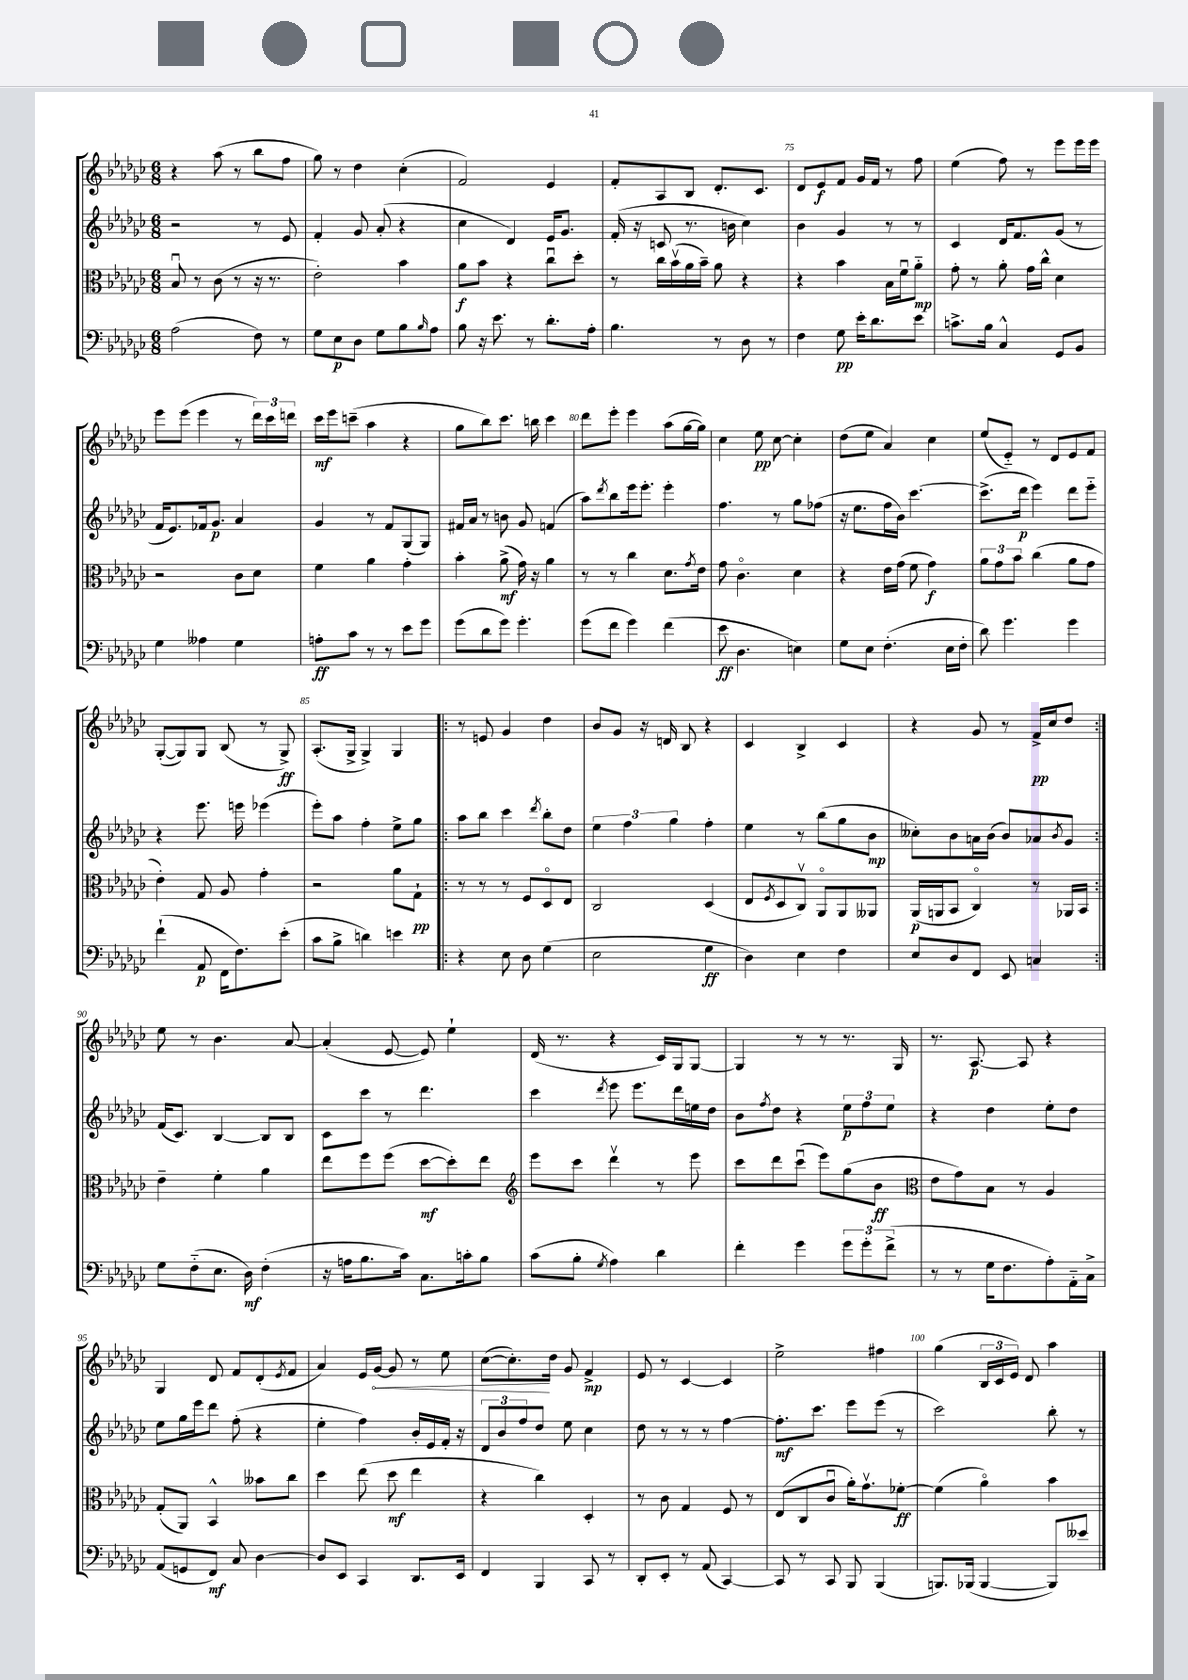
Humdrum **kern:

**kern	**kern	**kern	**kern
*staff4	*staff3	*staff2	*staff1
*clefF4	*clefC3	*clefG2	*clefG2
*k[b-e-a-d-g-c-]	*k[b-e-a-d-g-c-]	*k[b-e-a-d-g-c-]	*k[b-e-a-d-g-c-]
*M6/8	*M6/8	*M6/8	*M6/8
(2A-	8B-u	2r	4r
.	8r	.	.
.	(8c-	.	(8aa-
.	8r	.	8r
8F)	16r	8r	8bb-
.	8.r	.	.
8r	.	8e-	8ff
=	=	=	=
8G-	2e-')	4f'	8gg-)
8E-	.	.	8r
8D-	.	8g-	4dd-
8G-	.	(8a-'	.
8B-	4b-	4r	(4cc-'
16qqB-	.	.	.
8A-	.	.	.
=	=	=	=
8B-	8a-	4cc-	2f)
16r	8b-	.	.
8.e-	.	.	.
.	4r	4d-)	.
8r	.	.	.
8.d-'	8cc-u	16e-	4e-
.	.	8.g-	.
.	8dd-'	.	.
16A-'	.	.	.
=	=	=	=
4.B-	8r	(16f'	8f'
.	.	16r	.
.	16cc-	8c	8A-
.	(16b-v	.	.
.	16a-	8.r	8B-
.	16b-~)	.	.
8r	8a-	.	8.d-'
.	.	16b	.
8D-	4r	4cc-)	.
.	.	.	8.c-
8r	.	.	.
=	=	=	=
4F	4r	4b-	8d-
.	.	.	8e-
8G-	4b-	4g-	8f
16e-'	.	.	16g-
8.d-	.	.	16f
.	16B-	8r	8r
.	16fu	.	.
8e-	8a-'~	8r	8ff
=	=	=	=
8.c^	8g-'	4c-	(4ee-
.	8r	.	.
16B-	.	.	.
4C-^^	8a-'	16d-	8ff)
.	.	8.f	.
.	16g-	.	8r
.	16cc-^^	.	.
8GG-	4d-	(8g-	8eee-
8BB-	.	8r	16eee-
.	.	.	16eee-
=	=	=	=
4G-	2r	16f	8eee-
.	.	8.e-)	.
.	.	.	(8eee-
4A--	.	16f-	4eee-
.	.	8.g-	.
4G-	8c-	4a-	8r
.	8d-	.	24ddd-)
.	.	.	24ccc-
.	.	.	24ddd
=	=	=	=
8A'	4f	4g-	16ccc-
.	.	.	16eee-
8c-	.	.	(8ccc~
8r	4a-	8r	4aa-
8r	.	8f	.
8e-	4g-'	(8G-	4r
8g-	.	8G-)	.
=	=	=	=
(8g-	4b-'	16f#	8gg-
.	.	16a-	.
8d-	.	8r	8bb-)
8g-)	(8a-^	8b	8.ccc-
4.g-'	16g-)	8g-	.
.	16r	.	16bb
.	4a-	(4f	4ccc-
=	=	=	=
(8g-	8r	8aa-)	8ddd-
.	.	8qddd-	.
8f	8r	8bb-	8eee-'
4g-)	4cc-	16eee-	4eee-
.	.	8.eee-'	.
(4f	8.d-	4eee-'	(8aa-
.	.	.	[16gg-
.	8qg-	.	.
.	16e-	.	16gg-])
=	=	=	=
8e-	8g-	4.ff	4cc-
4.D-	4.c-o	.	.
.	.	.	8ee-
.	.	8r	[8cc-
4E)	4d-	8gg-	4cc-']
.	.	(8ff-	.
=	=	=	=
8G-	4r	16r	(8dd-
.	.	8.ee-	.
8E-	.	.	8ee-
(4.F'	16e-	16ff	4a-)
.	(16g-	16b-)	.
.	8f	[4.ccc-	.
.	4g-)	.	4cc-
16E-	.	.	.
16F'	.	.	.
=	=	=	=
8d-)	12a-	(8.ccc-^]	(8ee-
.	12g-	.	.
4.g-	.	.	8e-'~)
.	12b-	.	.
.	.	16ddd-	.
.	(4cc-	4eee-)	8r
.	.	.	8d-
4g-	8a-	8ddd-	8e-
.	8g-	8eee-'~	8f
=	=	=	=
(4f`	4e-')	4r	([8G-'
.	.	.	8G-])
8AA-	8G-	8.eee-	8G-
16FF	8A-	.	(8B-
8.F)	.	16eee	.
.	4g-'	(4eee-	8r
(8e-'	.	.	8G-^)
=	=	=	=
8c-	2r	8eee-')	(8.A-'
8B-^	.	8aa-	.
.	.	.	16G-^
4d)	.	4ff'	4G-^)
4e	8a-	8ee-^	4G-
.	8G-`	8gg-	.
=!|:	=!|:	=!|:	=!|:
4r	8r	8aa-	8r
.	8r	8bb-	8e
8E-	8r	4ccc-	4g-
8D-	8F	.	.
.	.	8qddd-	.
(4G-	8D-o	8bb-'	4dd-
.	8E-	8dd-	.
=	=	=	=
2E-	2C-	6ee-	8b-
.	.	.	8g-
.	.	6ff	.
.	.	.	16r
.	.	.	16d
.	.	6gg-	.
.	.	.	8B-
4G-	(4D-	4ff'	4r
=	=	=	=
4D-)	8E-	4ee-	4c-
.	8qF	.	.
.	8D-	.	.
4E-	8C-v)	8r	4B-^
.	8AA-o	(8bb-	.
4F	8AA-	8gg-	4c-
.	8AA--	8b-	.
=	=	=	=
8E-	(16AA-	8cc--')	4r
.	16AA	.	.
8D-	8BB-	8b-	.
8FF	4C-o)	16a	8g-
.	.	(16b-	.
8EE-	.	8b-)	8r
4C	8r	8a-	16f^
.	.	.	16cc-
.	.	8qb-	.
.	16AA-	8g-	8dd-
.	16BB-	.	.
=:|!	=:|!	=:|!	=:|!
8G-	4e-~	(16f	8ee-
.	.	8.c-)	.
(8F'~	.	.	8r
8.E-	4f'	[4B-	4.b-
16D-)	.	.	.
(4F'	4a-	8B-]	.
.	.	8B-	[8a-
=	=	=	=
16r	8ee-	8c-	(4a-']
16A	.	.	.
8.B-	8ff	8ccc-	.
.	(8ff	8r	[8e-
16c-)	.	.	.
8.C-	[8dd-	4.ddd-	8e-])
.	8dd-'])	.	4ee-`
16c'	.	.	.
8B-	8ee-	.	.
=	=	=	=
*	*clefG2	*	*
(8c-	8eee-	4ccc-	(16d-
.	.	.	8.r
8B-'	8ccc-	.	.
8qG-	.	8qddd-	.
4A-)	4ddd-v	8eee-	4r
.	.	8.eee-	.
4d-	8r	.	16c-)
.	.	16ddd-	16G-
.	8eee-	16ee	[8G-
.	.	16dd-	.
=	=	=	=
4f'	8ccc-	8b-	4G-]
.	.	8qff	.
.	8ddd-	8dd-	.
4g-	(8ccc-u	4r	8r
.	8eee-)	.	8r
12g-	(8gg-	12ee-	8.r
12g-'	.	12ff	.
.	8b-	.	.
(12f^	.	12ee-	.
.	.	.	16G-
=	=	=	=
*	*clefC3	*	*
8r	8e-	4r	8.r
8r	8g-)	.	.
.	.	.	[8.A-
16G-	8B-	4dd-	.
8.F	.	.	.
.	8r	.	8A-]
8A-')	4A-	8ee-'	4r
16AA-'~	.	8dd-	.
16C-^	.	.	.
=	=	=	=
(8AA-	(8G-'	8ee-	4G-
8GG	8AA-)	16gg-	.
.	.	16eee-	.
8FF)	4BB-^^	8ddd-	8d-
8C-	.	(8ff'	8f
[4D-	8b--	4r	(8d-'
.	.	.	8qe-
.	8cc-	.	8f
=	=	=	=
8D-]	4dd-	4ee-'	4a-)
8EE-	.	.	.
4CC-	(8ee-	4ff)	16e-
.	.	.	[16g-
.	8dd-	.	8g-]
8.DD-	4ee-	16b-'	8r
.	.	16e-	.
.	.	16f'	8ee-
16EE-	.	16r	.
=	=	=	=
4FF	4r	12d-	([8cc-
.	.	12b-	.
.	.	.	8.cc-'])
.	.	12ff	.
4BBB-	4cc-)	8dd-	.
.	.	.	16dd-
.	.	8ee-	8g-
8CC-	4D-'	4cc-	4f^
8r	.	.	.
=	=	=	=
8DD-'	8r	8dd-	8e-
8EE-'	8c-	8r	8r
8r	4G-	8r	[4c-
(8AA-	.	8r	.
[4CC-)	8F	[4ff	4c-]
.	8r	.	.
=	=	=	=
8CC-]	(8E-	8.ff']	2ee-^
8r	8C-	.	.
.	.	8.ccc-	.
8CC-	8c-u	.	.
8BBB-	16a-')	8eee-	.
.	8.g-v	.	.
(4BBB-	.	(8eee-	4ff#
.	[8f-'	8r	.
=	=	=	=
8.BBB)	(4f-]	2ccc-)	(4gg-
(16BBB-	.	.	.
[4BBB-	4a-o)	.	24B-
.	.	.	24c-
.	.	.	24e-)
.	.	.	8d-
8BBB-])	4b-	8bb-'	4aa-
8e--	.	8r	.
==	==	==	==
*-	*-	*-	*-
